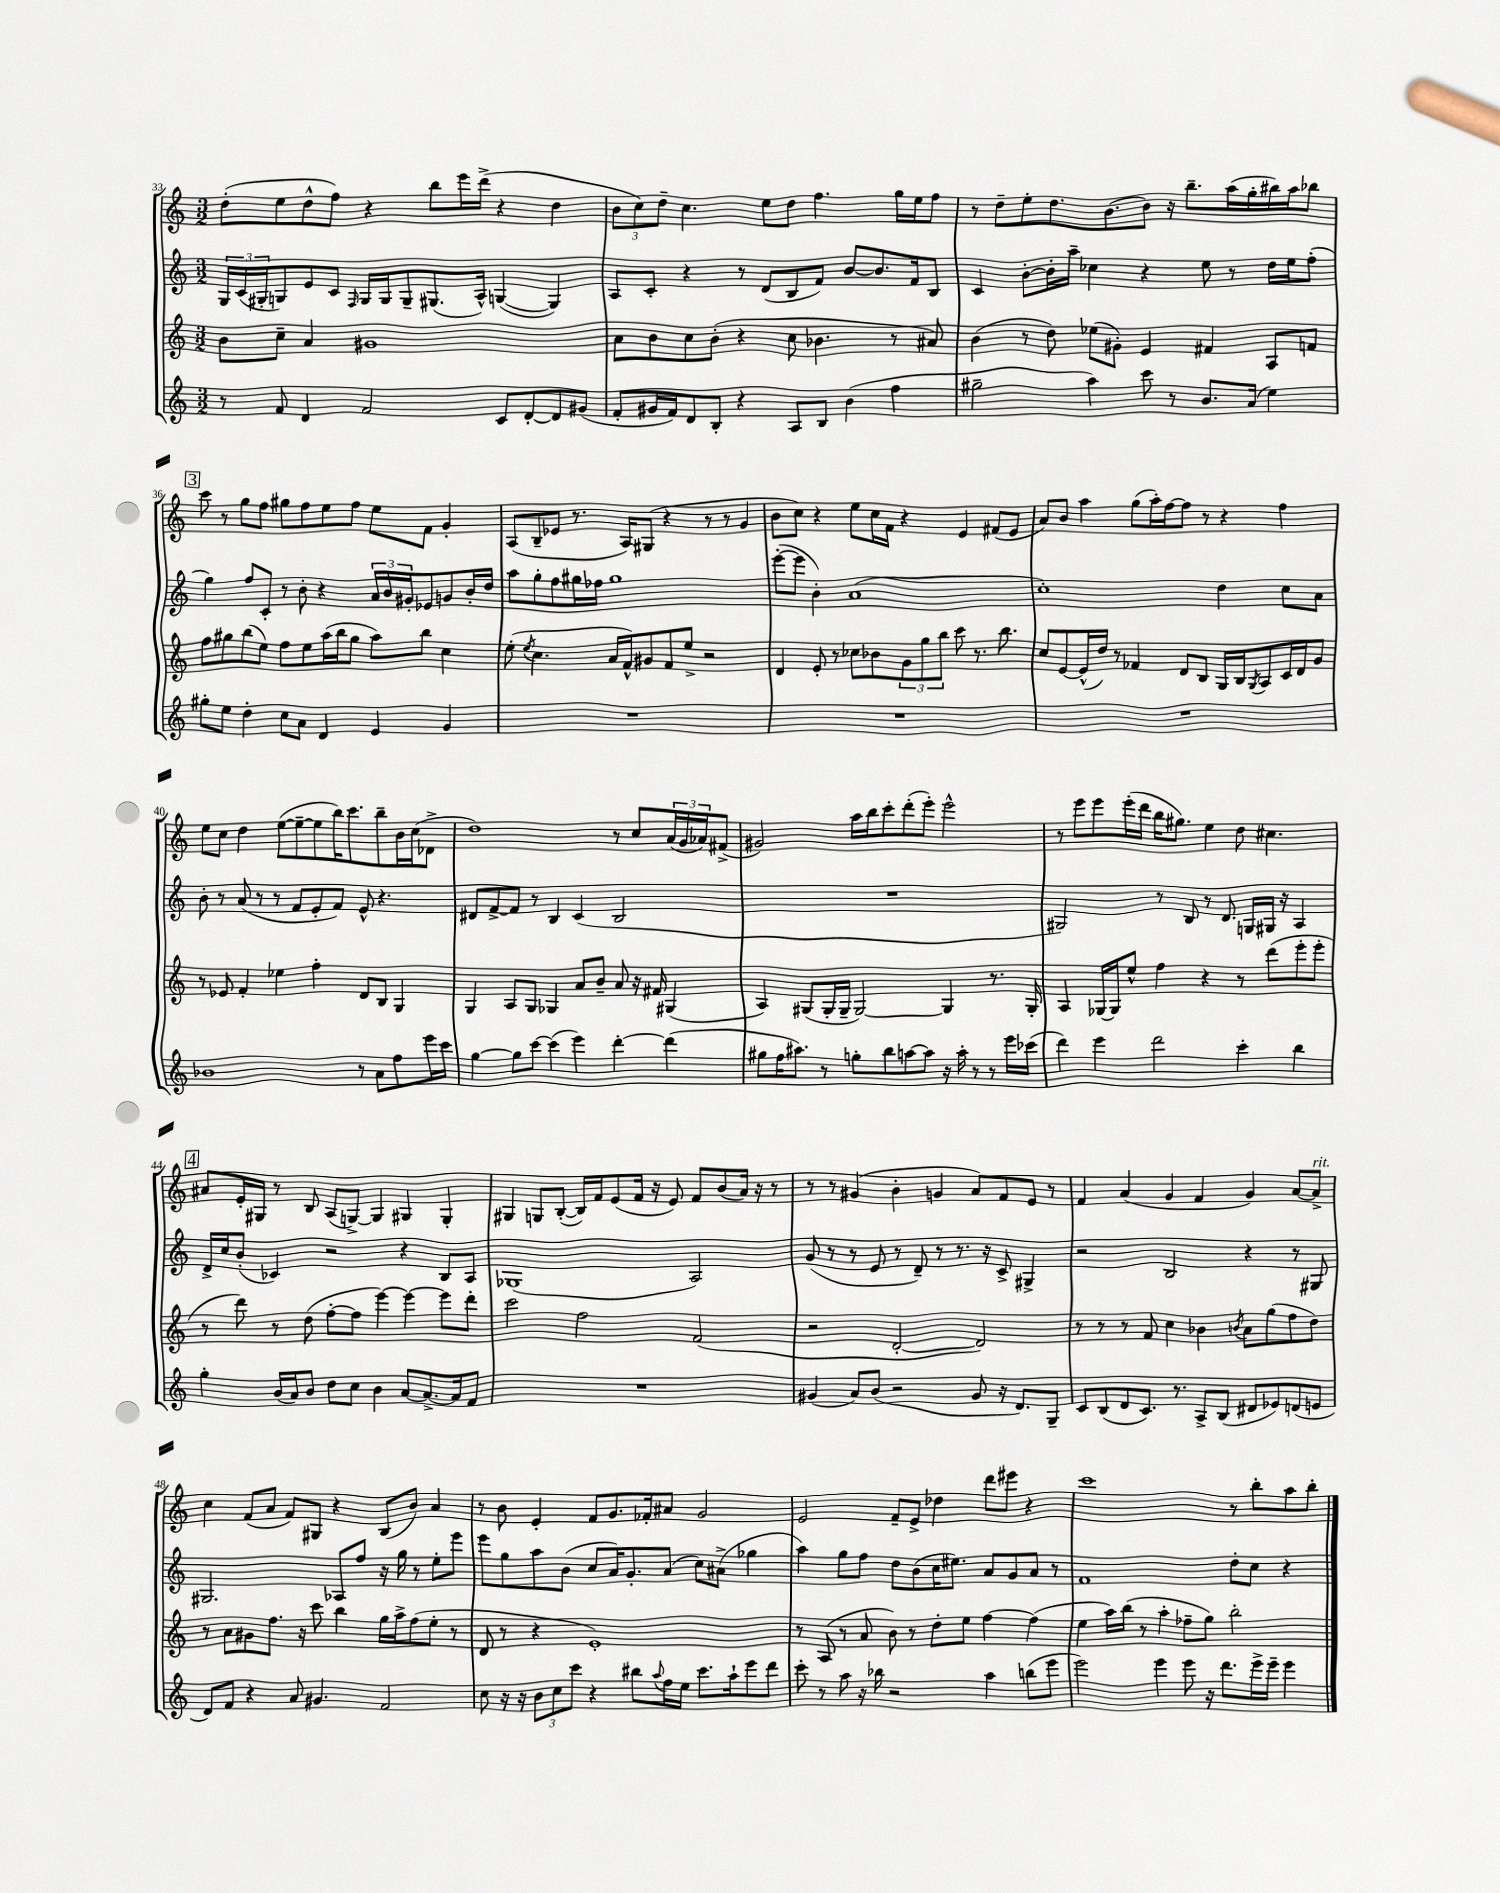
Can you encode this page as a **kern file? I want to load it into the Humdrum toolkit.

**kern	**kern	**kern	**kern
*part4	*part3	*part2	*part1
*staff4	*staff3	*staff2	*staff1
*clefG2	*clefG2	*clefG2	*clefG2
*k[]	*k[]	*k[]	*k[]
*M3/2	*M3/2	*M3/2	*M3/2
=33	=33	=33	=33
8r	8b\L	24G/LL	(8dd'\L
.	.	(24c/	.
.	.	24G#X'/J	.
8f/	8cc~\J	8Gn/)	8ee\
4d/	4a/	8e/	8dd^^\
.	.	8c/J	8ff\J)
.	.	16qqF/	.
2f/	1g#X	16G/LL	4r
.	.	16G/J	.
.	.	8G~/	.
.	.	(8.G#X/	8bb\L
.	.	.	16eee\L
.	.	16A^^/Jk)	(16ddd^\JJ
8c/L	.	([4Gn/	4r
[8d'/	.	.	.
8d/]	.	4G/])	4dd\
(8g#X/J	.	.	.
=34	=34	=34	=34
8f'/L	8a\L	8A/L	12b\L
.	.	.	12cc\)
16g#X/L	8b\	8c'/J	.
.	.	.	12dd~\J
16f/J)	.	.	.
8d/	8cc\	4r	4.cc\
8B'/J	(8b'\J	.	.
4r	4r	8r	.
.	.	(8d/L	8ee\L
8A/L	8cc\	8B/	8dd\J
8B/J	4.b-X\	8f/J)	4.ff\
(4b\	.	[8b/L	.
.	.	8.b/]	.
4ff\	8r	.	16gg\LL
.	.	16f/k	16ee\J
.	8a#X/)	8B/J	8ff\J
=35	=35	=35	=35
2gg#X~\	(4b\	4c/	8r
.	.	.	8dd~\L
.	8r	[8b'\L	8ee'\
.	8dd\)	16b'\L]	8.dd\
.	.	16aa~\JJ	.
4aa\)	(8ee-X\L	4cc-X\	.
.	.	.	[8.b\
.	8g#X'\J)	.	.
8ccc\	4e/	4r	8b\J]
8r	.	.	16r
.	.	.	8.bb~\L
8.b/L	4f#X/	8ee\	.
.	.	8r	(16aa\L
(16a/Jk	.	.	16gg'\
4ee\)	8A/L	16dd\LL	16bb#X\)
.	.	16ee\J	16aa\J
.	8fn/J	(8ff'\J	8bb-X\J
!!LO:LB:g=z
!!LO:REH:place=s1:t=3
=36	=36	=36	=36
8gg#X'\L	8ff\L	4gg\)	8ccc\
8ee\J	8gg#X\	.	8r
4dd'\	(8bb\	8ff/L	8gg\L
.	8ee\J)	8c'/J	8ff\J
8cc\L	8ff\L	8r	8gg#X\L
8a\J	8ee\	8b'\	8ff\
4d/	(16aa\L	4r	8ee\
.	16bb\J	.	.
.	8gg#\J	.	8ff\J
4e/	8aa\L)	24a/LL	8ee\L
.	.	24b/	.
.	.	24g#X'/J	.
.	8bb\J	8e-X/	8f\J
4g/	4cc\	8gn/	4g'/
.	.	16b'/L	.
.	.	16dd/JJ	.
=37	=37	=37	=37
1.r	(8ee'\	8aa\L	(8A/L
.	8qee/	.	.
.	4.cc\	8gg'\	8B~/
.	.	8ff\	8e-X/J
.	.	16gg#X\L	8.r
.	.	16ff-X\JJ	.
.	16a/LL	1gg#	.
.	16f^^/J)	.	16A/KL)
.	8g#X/	.	(8G#X/J
.	8f/	.	4r
.	8ee^/J	.	.
.	2r	.	8r
.	.	.	8r
.	.	.	4g/
=38	=38	=38	=38
1.r	4d/	([8eee'\L	8b\L
.	.	8eee\J]	8cc\J)
.	8e'/	4b'\)	4r
.	8r	.	.
.	8cc-X\L	(1a	8ee\L
.	8b-X\	.	16cc\L
.	.	.	16f\JJ
.	12g\	.	4r
.	12gg\	.	.
.	12bb\J	.	.
.	8ccc\	.	4e/
.	8.r	.	.
.	.	.	(8f#X/L
.	8.bb\	.	.
.	.	.	8e/J
=39	=39	=39	=39
1.r	8cc/L	1cc')	8a/L)
.	[8e/	.	8b/J
.	(16e^^/L]	.	4aa\
.	16dd/JJ)	.	.
.	8r	.	.
.	4f-X/	.	(8gg\L
.	.	.	16aa'\L)
.	.	.	[16ff\J
.	8d/L	.	8ff\J]
.	8B/J	.	8r
.	16G/LL	4dd\	4r
.	16B/J	.	.
.	8qG/	.	.
.	8A/	.	.
.	16c/L	8cc\L	4ff\
.	16d/J	.	.
.	8g/J	8a\J	.
!!LO:LB:g=z
=40	=40	=40	=40
1b-X	8r	8b'\	8ee\L
.	8e-X/	8r	8cc\J
.	4f'/	(8a/	4dd\
.	.	8r	.
.	4ee-X\	8r	([8ee\L
.	.	8f/L	8ee~\_
.	4ff'\	8e'/	8ee\]
.	.	8f/J)	16bb\K)
.	.	.	8.ccc\
8r	8d/L	8e^^/	.
8a\L	8B/J	4.r	8bb~\
8ff\	4G/	.	16b\L
.	.	.	(16cc\J
16eee\L	.	.	8d-X^\J
16ccc\JJ	.	.	.
=41	=41	=41	=41
[4gg\	4G/	8d#X/L	1dd)
.	.	[8f^/	.
8gg\L]	8A/L	8f/J]	.
[8ccc\J	8G/J	8r	.
(4ccc\]	4G-X/	4B/	.
4eee\)	8a/L	(4c/	.
.	8b~/J	.	.
[4ddd'\	8a/	2B/	8r
.	16r	.	8cc/L
.	16f#X/	.	.
(4ddd\]	(4G#X/	.	(24a/L
.	.	.	24g/
.	.	.	24a-X/J)
.	.	.	(8f#X^/J
=42	=42	=42	=42
8gg#X\L	4A/)	1.r	2g#X/)
16ff\K	.	.	.
8.aa#X\J)	.	.	.
.	(8G#X/L	.	.
8r	16G#'/L	.	.
.	16G#~/JJ	.	.
8ggn'\L	[2G#/)	.	16aa\LL
.	.	.	16bb\J
8bb\	.	.	8ccc'\
[8aan\	.	.	(8ddd'\
8aa\J]	.	.	8eee'\J)
16r	4G#/]	.	2eee^^\
16aa'\	.	.	.
8r	.	.	.
8r	8.r	.	.
16eee\LL	.	.	.
(16ccc-X\JJ	16G#'/	.	.
=43	=43	=43	=43
4ddd\)	4A/	2G#X/)	8r
.	.	.	8eee\L
4eee\	[16G-X/LL	.	8eee\
.	16G-/J]	.	.
.	8ee^^/J	.	(16eee'\L
.	.	.	16ddd\JJ
2ddd\	4ff\	8r	16bb\KL
.	.	.	8.gg#X\J)
.	.	8B/	.
.	4r	8r	4ee\
.	.	8.d/	.
4ccc'\	8r	.	8dd\
.	.	16Gn/LL	.
.	(8ddd\L	16G#X/JJ	4.cc#X\
.	.	16r	.
4bb\	8eee'\	4A/	.
.	8eee'\J	.	.
!!LO:LB:g=z
!!LO:REH:place=s1:t=4
=44	=44	=44	=44
4gg'\	8r	16d^/LL	8a#X/L
.	.	16cc/J	.
.	8ddd\)	(8b'/J	16e'/L
.	.	.	16G#X/JJ
(16b/LL	8r	4c-X/)	8r
16a/J)	.	.	.
8b/J	(8dd\	.	8B/
8dd\L	[8ff'\L	2r	(8A/L
8cc\J	8ff\J]	.	[8Gn^/J)
4b\	[4eee\)	.	4G/]
[8a/L	4eee\_	4r	4G#X/
8.a^/_	.	.	.
.	8eee\L]	8B/L	4G#'/
16a/k]	.	.	.
8f/J	8ddd'\J	8A/J	.
=45	=45	=45	=45
1.r	2ccc\	(1G-X	4G#X/
.	.	.	8Gn/L
.	.	.	([8B'/J
.	2ff\	.	16B/LL])
.	.	.	16f/J
.	.	.	(8e/
.	.	.	16f/Jk
.	.	.	16r
.	.	.	8e/)
.	(2f/	2A/)	8f/L
.	.	.	(8b/
.	.	.	16a/Jk)
.	.	.	16r
.	.	.	8r
=46	=46	=46	=46
(4g#X/	2r	(8g/	8r
.	.	8r	8r
8a/L)	.	8r	(4g#X/
(8b/J	.	8e/	.
2r	[2d'/	8r	4b'\
.	.	8d~/)	.
.	.	8r	4gn/
.	.	8.r	.
8g#/	2d/])	.	8a/L)
.	.	16r	.
16r	.	8c^/	8f/
8.d/L)	.	.	.
.	.	4G#X^/	8e/J
8G~/J	.	.	8r
=47	=47	=47	=47
8c/L	8r	2r	4f/
(8B/	8r	.	.
8d/	8r	.	(4a/
8.c/J)	8f/	.	.
.	4cc\	2B/	4g/
8.r	.	.	.
8A^/L	4b-X\	.	4f/
(8B/J	.	.	.
.	8qbn/	.	.
8d#X/L	8a\L	4r	4g/)
8e-X/)	(8gg\	.	.
(8dn/	8ff\	8r	[8a/L
!	!	!	!LO:TX:a:i:t=rit.
8en/J	8dd\J)	8G#X/	8a^/J]
!!LO:LB:g=z
=48	=48	=48	=48
8d/L)	8r	2.G#X/	4cc\
8f/J	8a\L	.	.
4r	8g#X\	.	(8f/L
.	8.ff\J	.	8a/J
8a/	.	.	8f/L)
.	16r	.	.
4.g#X/	8ccc\	.	8G#X/J
.	4bb\	8A-X/L	4r
.	.	8ff/J	.
2f/	16gg\LL	16r	(8B/L
.	16aa^\J	16gg\	.
.	(8ff\	8r	8b/J)
.	8ee'\J	8ee'\L	4a/
.	8r	8eee\J	.
=49	=49	=49	=49
8cc\	8d/	8eee\L	8r
16r	8r	8gg\	8b\
16r	.	.	.
12b\L	4r	8aa\	4e'/
12cc\	.	.	.
.	.	(8b\J	.
12ccc\J	.	.	.
4r	1e')	8cc/L	8f/L
.	.	16a/K)	8.g/
.	.	8.g'/	.
8bb#X\L	.	.	.
.	.	.	16f-X'/k
8qqaa/	.	.	.
16ff\L	.	(8a/J	8a#X/J
16ee\JJ	.	.	.
8.ccc\L	.	8cc\L)	2g/
.	.	(8a#X^\J	.
16aa`\k	.	.	.
8eee\	.	4gg-X\	.
8ddd\J	.	.	.
=50	=50	=50	=50
8ccc'\	8r	4aa\)	2e/
8r	(8A/	.	.
8aa\	8r	8gg\L	.
16r	8a/	8ff\J	.
16bb-X\	.	.	.
2r	8b\)	8dd\L	8f~/L
.	8r	(8b\	8e^/J
.	8dd'\L	16cc\K	4dd-X\
.	.	8.ee#X\J)	.
.	8ee\J	.	.
4aa\	[4ff\	8a/L	8ddd\L
.	.	8g/	8eee#X\J
(8bbn\L	(4ff\]	8a/J	4r
8eee\J	.	8r	.
=51	=51	=51	=51
2eee\)	4ee\	1f	1ccc
.	16aa\LL)	.	.
.	(16bb\JJ	.	.
.	8r	.	.
4eee\	4aa'\	.	.
8eee\	8ff-X~\L	.	.
16r	8gg\J)	.	.
8.ddd\L	.	.	.
.	2bb'\	8dd'\L	8r
16eee^\L	.	8cc\J	8bb'\L
16eee~\JJ	.	.	.
4eee\	.	4r	8aa\
.	.	.	8bb'\J
==	==	==	==
*-	*-	*-	*-
